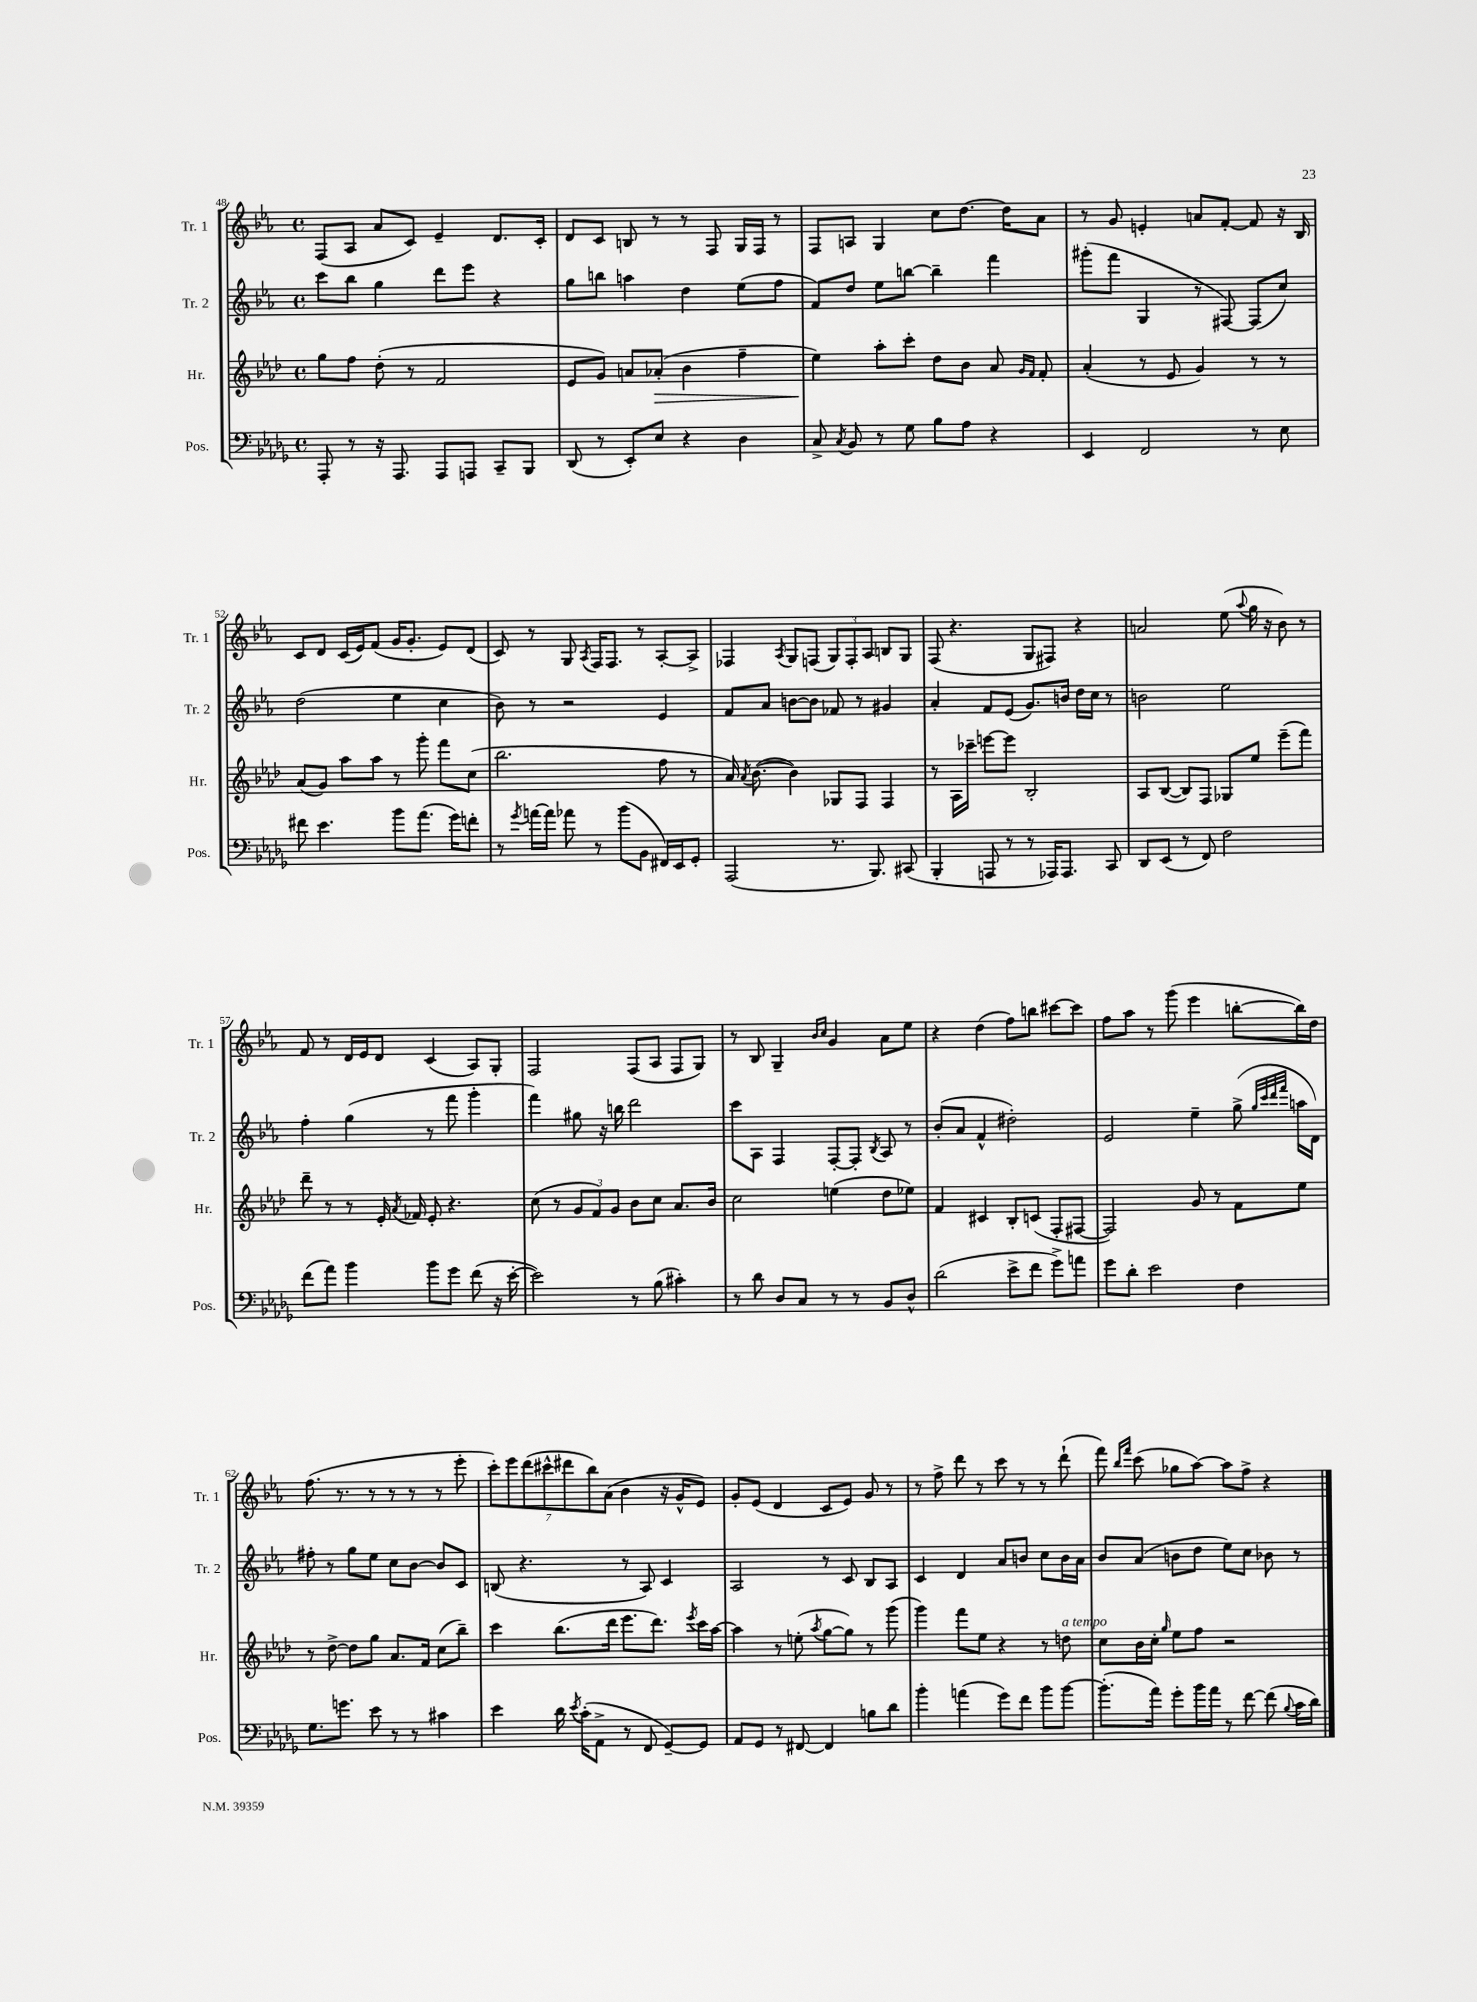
<<
\new StaffGroup <<
\new Staff = "s0" \with { instrumentName = "Tr. 1" shortInstrumentName = "Tr. 1" } {
    \clef treble \key ees \major \defaultTimeSignature \time 4/4
    \autoBeamOff f8[( aes8] aes'8[ c'8]) ees'4-- d'8.[ c'16]-. |
    d'8[ c'8] b8 r8 r8 f8 g16[ f16] r8 |
    f8[ a8] g4 c''8[ d''8.]~ d''16[ aes'8] |
    r8 g'8 e'4-. a'8[ f'8]~-. f'8 r16 bes16 |
    c'8[ d'8] c'16[( ees'16) f'8]( g'16[ g'8.]-. ees'8[) d'8]( |
    c'8) r8 g8 \acciaccatura { aes8 } f16[ f8.] r8 aes8[~-. aes8]-> |
    fes4 \acciaccatura { aes8 } g8[ f8]( \tuplet 3/2 { g8[) f8-. aes8] } b8[ g8] |
    f8( r4. g8[ fis8]) r4 |
    a'2 ees''8( \appoggiatura { aes''8 } g''16 r16 bes'8) r8 |
    f'8 r8 d'16[ ees'16 d'8] c'4( aes8[) g8]-. |
    f2 f8[( aes8] f8[ g8]) |
    r8 bes8 g4-- \grace { bes'16[ c''16] } g'4 aes'8[ ees''8] |
    r4 d''4( f''8[) b''8] cis'''8[~ cis'''8] |
    f''8[ aes''8] r8 g'''8( ees'''4 b''8[~-. b''16) d''16] |
    f''8.( r8. r8 r8 r8 r8 ees'''8-. |
    \tuplet 7/4 { c'''8[-.) ees'''8 d'''8( cis'''8-^ dis'''8 bes''8) aes'8]( } bes'4 r16 g'16[-^ ees'8]) |
    g'8[-. ees'8]( d'4 c'8[ ees'8]) g'8 r8 |
    r8 f''8-> d'''8 r8 c'''8 r8 r8 d'''8-!( |
    f'''8) \grace { bes''16[ f'''16] } c'''8( ges''8[ aes''8]~) aes''8[ f''8]-> r4 \bar "|." |
}
\new Staff = "s1" \with { instrumentName = "Tr. 2" shortInstrumentName = "Tr. 2" } {
    \clef treble \key ees \major \defaultTimeSignature \time 4/4
    \autoBeamOff c'''8[ bes''8] g''4 d'''8[ ees'''8] r4 |
    g''8[ b''8] a''4 d''4 ees''8[( f''8] |
    f'8[) d''8] ees''8[ b''8]~ b''4-- f'''4 |
    gis'''8[-.( f'''8] g4 r8 fis8~) fis8[( c''8]) |
    d''2( ees''4 c''4 |
    bes'8) r8 r2 ees'4 |
    f'8[ aes'8] b'8[~ b'8] fes'8 r8 gis'4 |
    aes'4-. f'8[ ees'8]( g'8.[) b'16] d''16[ c''16] r8 |
    b'2 ees''2 |
    f''4-. g''4( r8 f'''8 g'''4-. |
    f'''4) gis''8 r16 b''16 d'''2 |
    c'''8[ aes8] f4 f8[~-. f8]-. \acciaccatura { bes8 } aes8 r8 |
    bes'8[-.( aes'8] f'4-^ dis''2-.) |
    ees'2 ees''4-- g''8->( \grace { g''32[ c'''32 d'''32 f'''32] } a''16[ d'16]) |
    fis''8-. r8 g''8[ ees''8] c''8[ bes'8]~ bes'8[ c'8] |
    b8( r4. r8 aes8) c'4 |
    aes2 r8 c'8 bes8[ aes8] |
    c'4 d'4 aes'8[ b'8] c''8[ b'16 aes'16] |
    bes'8[ aes'8]( b'8[ d''8] ees''8[) c''8] bes'8 r8 \bar "|." |
}
\new Staff = "s2" \with { instrumentName = "Hr." shortInstrumentName = "Hr." } {
    \clef treble \key aes \major \defaultTimeSignature \time 4/4
    \autoBeamOff g''8[ f''8] des''8-.( r8 f'2 |
    ees'8[ g'8]) a'8[ aes'8]-.\>( bes'4 f''4-- |
    ees''4\!) aes''8[-. c'''8]-. des''8[ bes'8] aes'8 \grace { g'16[ f'16] } f'8-. |
    aes'4-.( r8 ees'8 g'4) r8 r8 |
    aes'8[( g'8]) aes''8[ aes''8] r8 g'''8-. f'''8[ c''8]( |
    bes''2. f''8 r8 |
    aes'16) \acciaccatura { aes'8 } bes'8.~( bes'4) ges8[ f8] f4 |
    r8 aes16[ ces'''16]-- e'''8[~ e'''8] bes2-. |
    aes8[ bes8]~( bes8[) f8] ges8[ ees''8] ees'''8[--( f'''8]) |
    des'''8-- r8 r8 ees'16-. \acciaccatura { aes'8 } fes'16 ees'8-. r4. |
    c''8( r8 \tuplet 3/2 { g'8[ f'8) g'8] } bes'8[ c''8] aes'8.[ bes'16] |
    c''2 e''4( des''8[ ees''8]) |
    f'4 cis'4 bes8[-. c'8]( f8[-. fis8]~ |
    fis2) g'8 r8 f'8[ ees''8] |
    r8 des''8~-> des''8[ g''8] aes'8.[ f'16] c''8[( bes''8]--) |
    c'''4 bes''8.[( des'''16] ees'''8.[ des'''8.]) \acciaccatura { ees'''8 } c'''16[ aes''16]~ |
    aes''4 r8 e''8-.( \acciaccatura { aes''8 } g''8[~ g''8]) r8 g'''8( |
    g'''4) f'''8[ ees''8] r4 r8 d''8^\markup { \italic "a tempo" } |
    c''8[ bes'16 c''16]-. \grace { g''16 } ees''8[ f''8] r2 \bar "|." |
}
\new Staff = "s3" \with { instrumentName = "Pos." shortInstrumentName = "Pos." } {
    \clef bass \key des \major \defaultTimeSignature \time 4/4
    \autoBeamOff aes,,8-. r8 r16 aes,,8. aes,,8[ a,,8] c,8[-- bes,,8] |
    des,8( r8 ees,8[-.) ees8] r4 des4 |
    c8-> \acciaccatura { c8 } bes,8 r8 ges8 bes8[ aes8] r4 |
    ees,4 f,2 r8 ees8 |
    fis'8 ees'4. bes'8[ aes'8.]( ges'16[) f'8]-. |
    r8 \acciaccatura { ges'8 } a'16[~ a'16] aes'8 r8 bes'8[( bes,8] fis,16[) ees,16 ges,8]-. |
    aes,,2( r8. bes,,8.) cis,8( |
    bes,,4-. a,,8 r8 r8 aes,,16[) aes,,8.] c,8 |
    des,8[ ees,8]( r8 f,8) f2 |
    f'8[( aes'8]) bes'4 bes'8[ ges'8] f'8( r16 ees'16~-. |
    ees'2) r8 bes8( cis'4-.) |
    r8 des'8 des8[ c8] r8 r8 bes,8[ des8]-^ |
    des'2( ees'8[-> f'8] ges'8[->) a'8] |
    ges'8[ des'8]-. ees'2 f4 |
    ges8.[ g'8.] ees'8 r8 r8 cis'4 |
    ees'4 des'16 \acciaccatura { ees'8 } c'16[-.( aes,8]-> r8 f,8 ges,8[~--) ges,8] |
    aes,8[ ges,8] r8 fis,8~ fis,4 b8[ des'8] |
    bes'4-. a'4( ges'8[) f'8] bes'8[ bes'8]~ |
    bes'8.[-.( aes'16]) ges'8[-. bes'16 aes'16] r8 f'8~ f'8( \appoggiatura { bes8 } c'16[ des'16]) \bar "|." |
}
>>
>>
\layout { \context { \Score currentBarNumber = #48 } }
